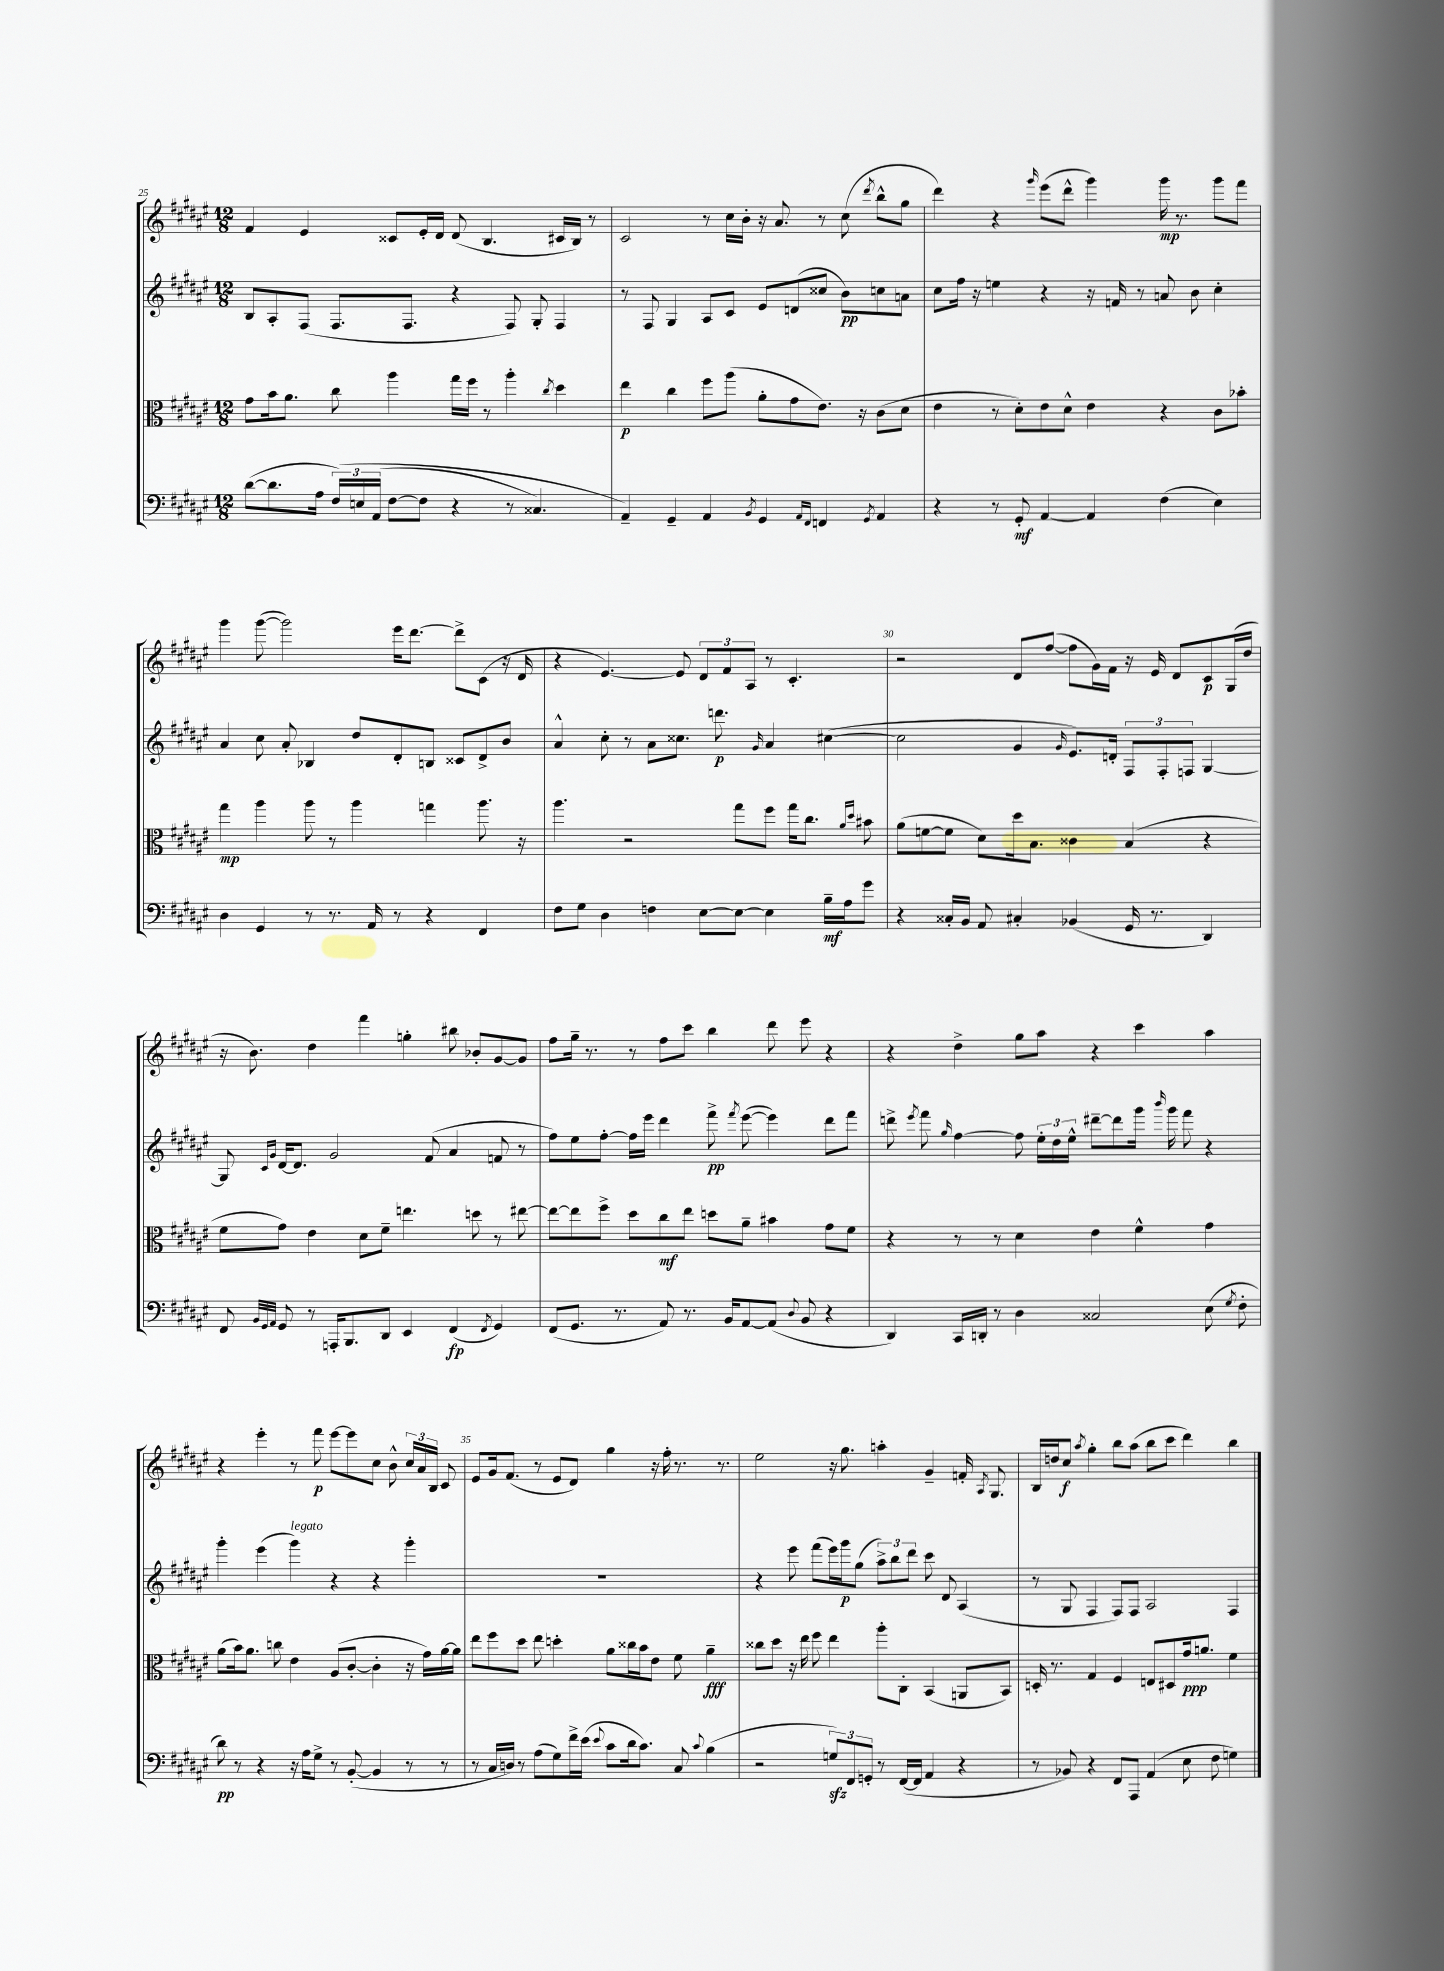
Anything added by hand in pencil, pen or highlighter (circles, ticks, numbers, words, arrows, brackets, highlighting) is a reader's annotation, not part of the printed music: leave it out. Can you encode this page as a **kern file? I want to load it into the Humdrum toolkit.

**kern	**kern	**kern	**kern
*staff4	*staff3	*staff2	*staff1
*clefF4	*clefC3	*clefG2	*clefG2
*k[f#c#g#d#a#e#]	*k[f#c#g#d#a#e#]	*k[f#c#g#d#a#e#]	*k[f#c#g#d#a#e#]
*M12/8	*M12/8	*M12/8	*M12/8
([8d#	8g#	8B	4f#
8.d#]	16b	8A#'	.
.	8.a#	.	.
.	.	(8F#	4e#
16A#	.	.	.
&(24F#)	8cc#	8.F#	.
24E	.	.	.
(24AA#	.	.	.
[8F#	4aa#	.	8c##
.	.	8.F#	.
8F#]	.	.	16e#'
.	.	.	16d#
4r	16gg#	4r	(8d#
.	16ff#	.	.
.	8r	.	4.B
8r	4aa#'	8F#)	.
4.C##)	.	8G#'	.
.	8qcc#	.	.
.	4dd#	4F#	16c#
.	.	.	16B)
.	.	.	8r
=	=	=	=
4AA#~&)	4ee#	8r	2c#
.	.	8F#	.
4GG#~	4cc#	4G#	.
4AA#	8ff#	8A#	8r
.	(8aa#	8c#	16cc#
.	.	.	16b'
8qBB	.	.	.
4GG#	8a#'	8e#	16r
.	.	.	8.a#
.	8g#	(8d	.
16qqAA#	.	.	.
16qqFF#	.	.	.
4FF	8.e#)	8cc##	8r
.	.	8b)	(8cc#
.	16r	.	.
8qGG#	.	.	8qddd#
4AA#	(8c#	8cc	8bb^^
.	8d#	8a	8gg#
=	=	=	=
4r	4e#	8cc#	4ddd#)
.	.	16ff#	.
.	.	16r	.
8r	8r	4ee	4r
8GG#'	8d#')	.	.
.	.	.	16qqggg#
[4AA#	8e#	4r	(8eee#
.	8d#^^	.	8ddd#^^
4AA#]	4e#	16r	4ggg#)
.	.	16f	.
.	.	8r	.
(4F#	4r	8a	16ggg#
.	.	.	8.r
.	.	8b	.
4E#)	8c#	4cc#'	8ggg#
.	8b-'	.	8fff#
=	=	=	=
4D#	4gg#	4a#	4ggg#
4GG#	4aa#	8cc#	([8ggg#
.	.	8a#'	2ggg#])
8r	8aa#	4B-	.
8.r	8r	.	.
.	4aa#	8dd#	.
16AA#	.	.	.
8r	.	8d#'	16eee#
.	.	.	[8.ddd#
4r	4gg	8B	.
.	.	8c##	8ddd#^]
4FF#	8.aa#	8d#^	(8c#
.	.	8b	16r
.	16r	.	16d#
=	=	=	=
8F#	4.aa#	4a#^^	4r
8G#	.	.	.
4D#	.	8cc#'	[4.e#)
.	2r	8r	.
4F	.	8a#	.
.	.	8.cc##	8e#]
[8E#	.	.	12d#
.	.	8.ddd	.
.	.	.	12f#
8E#_	8gg#	.	.
.	.	.	12A#
.	.	16qqg#	.
4E#]	8ff#	4a#	8r
.	16gg#	.	4.c#'
.	8.cc#	.	.
16B~	.	([4cc#	.
16A#	.	.	.
.	16qqa#	.	.
.	16qqdd#	.	.
8g#	8b#	.	.
=	=	=	=
4r	(8a#	2cc#]	2r
.	[8f	.	.
16C##'	8f]	.	.
16BB	.	.	.
8AA#	8d#)	.	.
4C#'	16dd#	4g#	8d#
.	8.B	.	.
.	.	.	([8ff#
.	.	16qqg#	.
(4BB-	4c##	8.e#)	8ff#]
.	.	.	16g#)
.	.	16d'	16f#
16GG#	(4B	12F#	16r
8.r	.	.	16e#
.	.	12F#'	.
.	.	.	8d#
.	.	12F	.
4DD#)	4r	[4G#	8c#
.	.	.	(16G#
.	.	.	16dd#
=	=	=	=
8FF#	8f#	8G#]	16r
.	.	.	8.b)
32qqBB	.	.	.
32qqGG#	.	16qqc#	.
32qqAA#	.	16qqg#	.
8GG#	8g#)	[16d#	.
.	.	8.d#]	.
8r	4e#	.	4dd#
16AAA'	.	2g#	.
8.BBB	.	.	.
.	8d#	.	4fff#
8DD#	8f#~	.	.
4EE#	4.ee	.	4gg'
.	.	(8f#	.
(4FF#	.	4a#	8bb#
.	8dd	.	8b-'
8qFF#	.	.	.
4GG#)	8r	8f	[8g#
.	[8ee#	8r	8g#]
=	=	=	=
(8FF#	8ee#_	8ff#)	8ff#
8.GG#	8ee#]	8ee#	16gg#~
.	.	.	8.r
.	8ff#^	[8ff#'	.
8.r	.	.	.
.	8dd#	16ff#]	8r
.	.	16eee#	.
8AA#)	8cc#	4ddd#	8ff#
8.r	8ee#	.	8ccc#
.	8dd	8fff#^	4bb
16BB	.	.	.
.	.	8qfff#	.
[8AA#	8a#~	([8eee#	.
(8AA#]	4b#	4eee#])	8ddd#
8qqD#	.	.	.
8BB	.	.	8eee#
4r	8g#	8ddd#	4r
.	8f#	8fff#	.
=	=	=	=
4DD#)	4r	8ddd^	4r
.	.	8qeee#	.
.	.	8fff#	.
.	.	16qqgg#	.
16CC#	8r	[4ff#	4dd#^
16DD'	.	.	.
8r	8r	.	.
4D#	4d#	8ff#]	8gg#
.	.	24ee#'	8aa#
.	.	24dd#	.
.	.	24ee#^^	.
2C##	4e#	[8ddd#~	4r
.	.	8ddd#]	.
.	4f#^^	16ggg#	4ccc#
.	.	16qqbbb	.
.	.	16ggg#	.
.	.	8fff#	.
(8E#	4g#	4r	4aa#
8qG#	.	.	.
8F#'	.	.	.
=	=	=	=
8d#)	(8a#	4ggg#'	4r
8r	16b)	.	.
.	8.a#	.	.
4r	.	(4eee#	4eee#'
.	8cc	.	.
16r	4e#	4ggg#)	8r
16A#	.	.	.
8G#^	.	.	8fff#
8r	(8A#	4r	[8eee#
([8BB'	[8c#'	.	8eee#]
4BB]	4c#']	4r	8cc#
.	.	.	8b^^
8r	16r	4ggg#'	24cc#
.	.	.	24a#
.	16g#)	.	.
.	.	.	24B
8r	[16a#	.	8c#
.	16a#]	.	.
=	=	=	=
8r	8ee#	1.r	8e#
16C#	8ff#	.	16g#
16D)	.	.	(8.f#
8r	8dd#	.	.
(8A#	8ee#	.	8r
8G#)	4dd'	.	8e#
16f#^	.	.	8d#)
(16e#	.	.	.
8qqe#	.	.	.
8c#	8a#	.	4gg#
16d#	16cc##	.	.
8.c#)	16b	.	.
.	8e#	.	16r
.	.	.	16ff#'
8C#	8f#	.	8.r
8qqc#	.	.	.
(4B	4a#~	.	.
.	.	.	8.r
=	=	=	=
2r	8cc##	4r	2ee#
.	8dd#	.	.
.	16r	8eee#	.
.	16ee#	.	.
.	8ff#	(8fff#	.
12G)	4ee#	16eee#)	16r
.	.	16ggg#	8.gg#
12FF#	.	.	.
.	.	(8gg#	.
12GG'	.	.	.
8r	8aa#'	12aa#^)	4aa'
.	.	12bb	.
([16FF#	8C#'	.	.
.	.	12ddd#	.
16FF#]	.	.	.
4AA#	(4BB	8ccc#	4g#~
.	.	8d#	.
4r	8AA	(4A#	16f'
.	.	.	8qA#
.	.	.	8.G#
.	8BB)	.	.
=	=	=	=
8r	16D'	8r	16B
.	8.r	.	16dd
8BB-)	.	8G#	8cc#
.	.	.	8qaa#
4r	4G#	4F#	4gg#'
8FF#	4F#	8F#)	8bb
8AAA#	.	8F#	(8aa#
(4AA#	8E	2A#	8bb
.	8D#	.	8ccc#
8E#	16g#	.	4ddd#)
.	8.a	.	.
8F#	.	.	.
4G)	4f#	4F#	4bb
==	==	==	==
*-	*-	*-	*-
